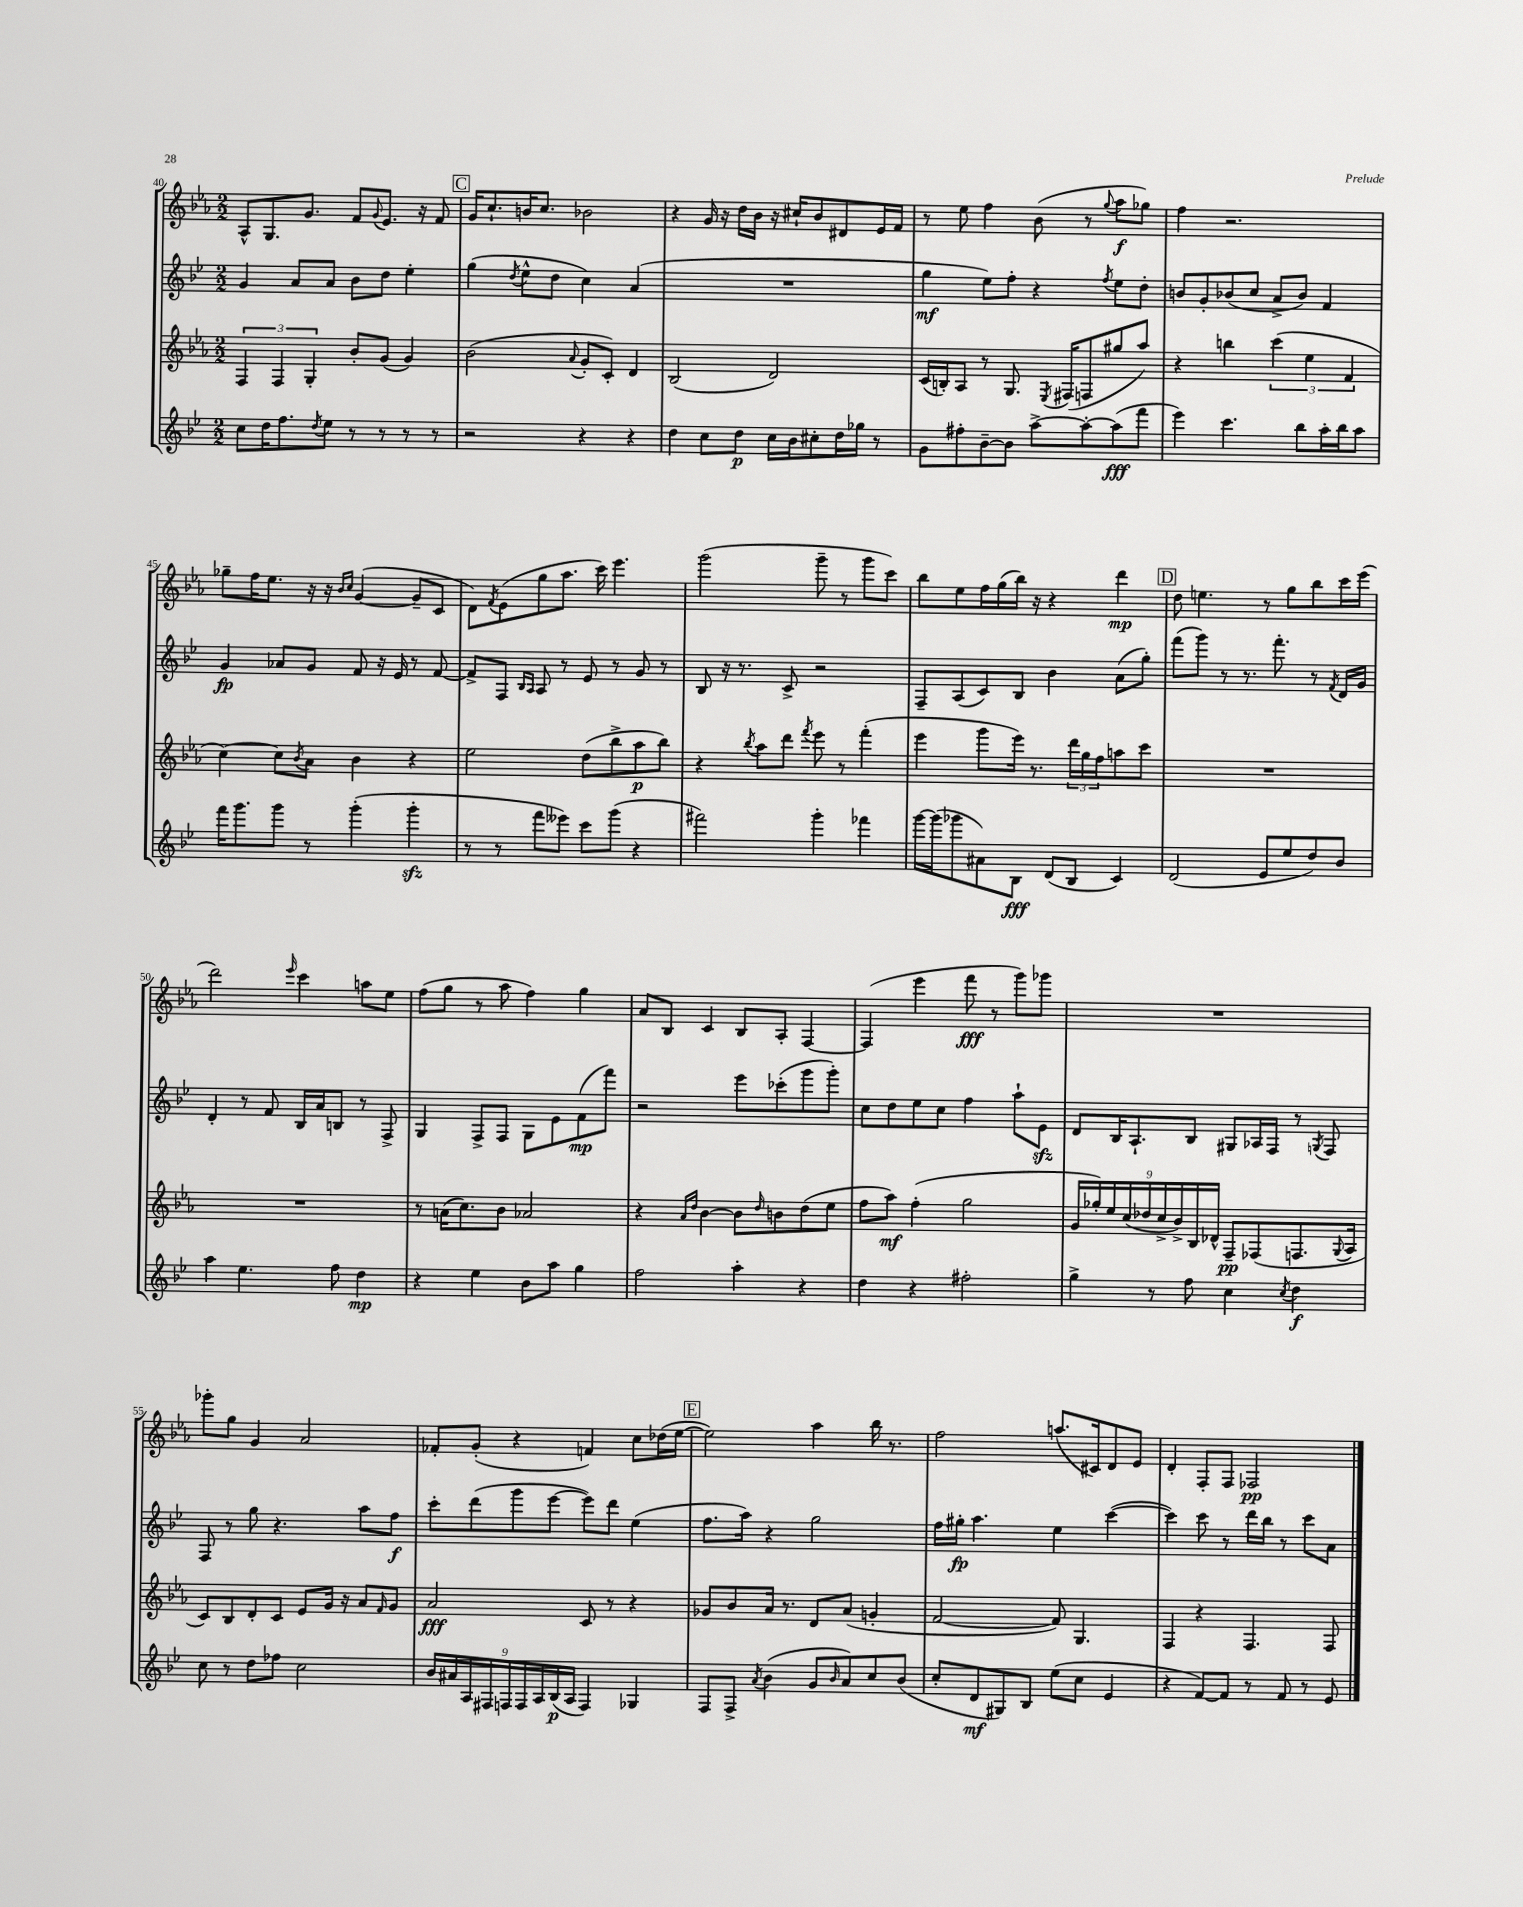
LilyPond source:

<<
\new StaffGroup <<
\new Staff = "s0" {
    \clef treble \key ees \major \numericTimeSignature \time 2/2
    aes8-^ g8. g'8. f'8 \appoggiatura { g'8 } ees'8. r16 f'8 |
    \mark \markup { \box "C" } g'16 c''8.-! b'16 c''8. bes'2 |
    r4 g'16 r16 d''16 bes'16 r16 cis''16-! bes'8 dis'8 ees'16 f'16 |
    r8 ees''8 f''4 bes'8( r8 \appoggiatura { g''8 } aes''8\f ges''8) |
    f''4 r2. |
    ges''8-- f''16 ees''8. r16 r16 \grace { bes'16 c''16 } g'4~( g'8-- c'8 |
    d'8) \acciaccatura { f'8 } ees'8( g''8 aes''8. c'''16) ees'''4. |
    g'''2( g'''8-- r8 g'''8 c'''8) |
    bes''8 ees''8 f''16 g''16( bes''16) r16 r4 d'''4\mp |
    \mark \markup { \box "D" } d''8 e''4. r8 g''8 bes''8 c'''16 ees'''16( |
    d'''2) \grace { ees'''16 } c'''4 a''8 ees''8 |
    f''8( g''8 r8 aes''8 f''4) g''4 |
    aes'8 bes8 c'4 bes8 aes8-. f4~ |
    f4( ees'''4 f'''8\fff r8 g'''8) ges'''8 |
    R1 |
    ges'''8-. g''8 g'4 aes'2 |
    fes'8-. g'8-.( r4 f'4) c''8 des''16( ees''16~ |
    \mark \markup { \box "E" } ees''2) aes''4 bes''16 r8. |
    f''2 a''8.( cis'16) d'8 ees'8 |
    d'4-. f8-. f8 fes2\pp \bar "|." |
}
\new Staff = "s1" {
    \clef treble \key bes \major \numericTimeSignature \time 2/2
    g'4 a'8 a'8 bes'8 d''8 ees''4-. |
    \mark \markup { \box "C" } g''4( \acciaccatura { d''8 } ees''8-^ d''8 c''4) a'4( |
    R1 |
    g''4\mf ees''8) f''8-. r4 \acciaccatura { f''8 } ees''8 d''8-. |
    b'8 g'8-. bes'8( c''8 a'8-> bes'8) f'4 |
    g'4\fp aes'8 g'8 f'8 r16 ees'16 r8 f'8~ |
    f'8-> f8 \grace { bes16 a16 } a8 r8 ees'8 r8 g'8 r8 |
    bes8 r16 r8. c'8-> r2 |
    f8-- a8( c'8) bes8 bes'4 a'8( g''8-.) |
    \mark \markup { \box "D" } f'''8( g'''8) r8 r8. f'''8.-. r8 \acciaccatura { f'8 } d'16 g'16 |
    d'4-. r8 f'8 bes16 a'16 b8 r8 f8-> |
    g4 f8-> f8 g8 ees'8 f'8\mp( f'''8) |
    r2 ees'''8 ces'''8-.( g'''8 g'''8-.) |
    c''8 d''8 ees''8 c''8 f''4 a''8-! ees'8\sfz |
    d'8 bes16 a8.-! bes8 gis8 aes16 f16 r8 \acciaccatura { g8 } f8 |
    f8 r8 g''8 r4. a''8 f''8\f |
    c'''8-. d'''8( g'''8 ees'''8~ ees'''8) d'''8 ees''4( |
    \mark \markup { \box "E" } f''8. a''16) r4 g''2 |
    f''16 gis''16-.\fp a''4. ees''4 c'''4~( |
    c'''4) c'''8 r8 d'''16 bes''16 r8 c'''8 a'8 \bar "|." |
}
\new Staff = "s2" {
    \clef treble \key ees \major \numericTimeSignature \time 2/2
    \tuplet 3/2 { f4 f4 g4-. } bes'8-. g'8( g'4) |
    \mark \markup { \box "C" } bes'2( \appoggiatura { aes'8 } g'8-. c'8-.) d'4 |
    bes2( d'2) |
    c'16( b16-.) aes8 r8 g8. \acciaccatura { ees8 } fis16( f8 gis''8 aes''8) |
    r4 b''4 \tuplet 3/2 { c'''4( ees''4 f'4 } |
    c''4~) c''8 \acciaccatura { bes'8 } aes'8 bes'4 r4 |
    ees''2 d''8( bes''8-> aes''8\p bes''8) |
    r4 \acciaccatura { bes''8 } aes''8 d'''8 \acciaccatura { f'''8 } ees'''8 r8 f'''4-.( |
    ees'''4 g'''8 ees'''16) r8. \tuplet 3/2 { d'''16 g''16 f''16 } a''8 c'''8 |
    \mark \markup { \box "D" } R1 |
    R1 |
    r8 a'16( c''8.) bes'8 aes'2 |
    r4 \grace { aes'16 d''16 } bes'4~ bes'8 \grace { d''16 } b'8 d''8( ees''8 |
    f''8 aes''8\mf) f''4-.( g''2 |
    \tuplet 9/8 { g'16 ges''16-.) ees''16 c''16( des''16 c''16-> bes'16->) bes16 des'16-^ } f8--\pp fes8( f8. \appoggiatura { g8 } aes16 |
    c'8) bes8 d'8-. c'8 ees'8 g'16 r16 aes'8 \grace { f'16 } g'8 |
    aes'2\fff c'8 r8 r4 |
    \mark \markup { \box "E" } ges'8 bes'8 aes'16 r8. d'8 aes'8( g'4-. |
    f'2~ f'8) g4. |
    f4 r4 f4. f8 \bar "|." |
}
\new Staff = "s3" {
    \clef treble \key bes \major \numericTimeSignature \time 2/2
    c''8 d''16 f''8. \acciaccatura { d''8 } ees''8 r8 r8 r8 r8 |
    \mark \markup { \box "C" } r2 r4 r4 |
    d''4 c''8 d''8\p c''16 bes'16 cis''8-. d''16 ges''16 r8 |
    g'8 fis''8-. bes'8~-- bes'8 a''8~-> a''8~-. a''8\fff( f'''8 |
    ees'''4) c'''4. bes''8 a''16-. bes''16 a''8 |
    f'''16 g'''8. g'''8 r8 g'''4-.( g'''4-.\sfz |
    r8 r8 f'''8 eeses'''8) c'''8 g'''8( r4 |
    fis'''2) g'''4-. fes'''4 |
    g'''16~ g'''16( ges'''8 ais'8) bes8\fff d'8( bes8 c'4) |
    \mark \markup { \box "D" } d'2( ees'8 ees''8 d''8) bes'8 |
    a''4 ees''4. f''8 d''4\mp |
    r4 ees''4 bes'8 a''8 g''4 |
    f''2 a''4-. r4 |
    d''4 r4 fis''2-. |
    g''4-> r8 f''8 c''4 \acciaccatura { c''8 } d''4\f |
    c''8 r8 d''8 fes''8 c''2 |
    \tuplet 9/8 { bes'16 ais'16 a16 fis16 f16 f16 a16 bes16\p( a16 } f4) ges4 |
    \mark \markup { \box "E" } f8 f8-> \acciaccatura { a'8 } bes'4( g'8 \grace { bes'16 } a'8) c''8 bes'8( |
    c''8-. d'8\mf gis8) bes8 ees''8( c''8 ees'4 |
    r4 f'8~) f'8 r8 f'8 r8 ees'8 \bar "|." |
}
>>
>>
\layout { \context { \Score currentBarNumber = #40 } }
